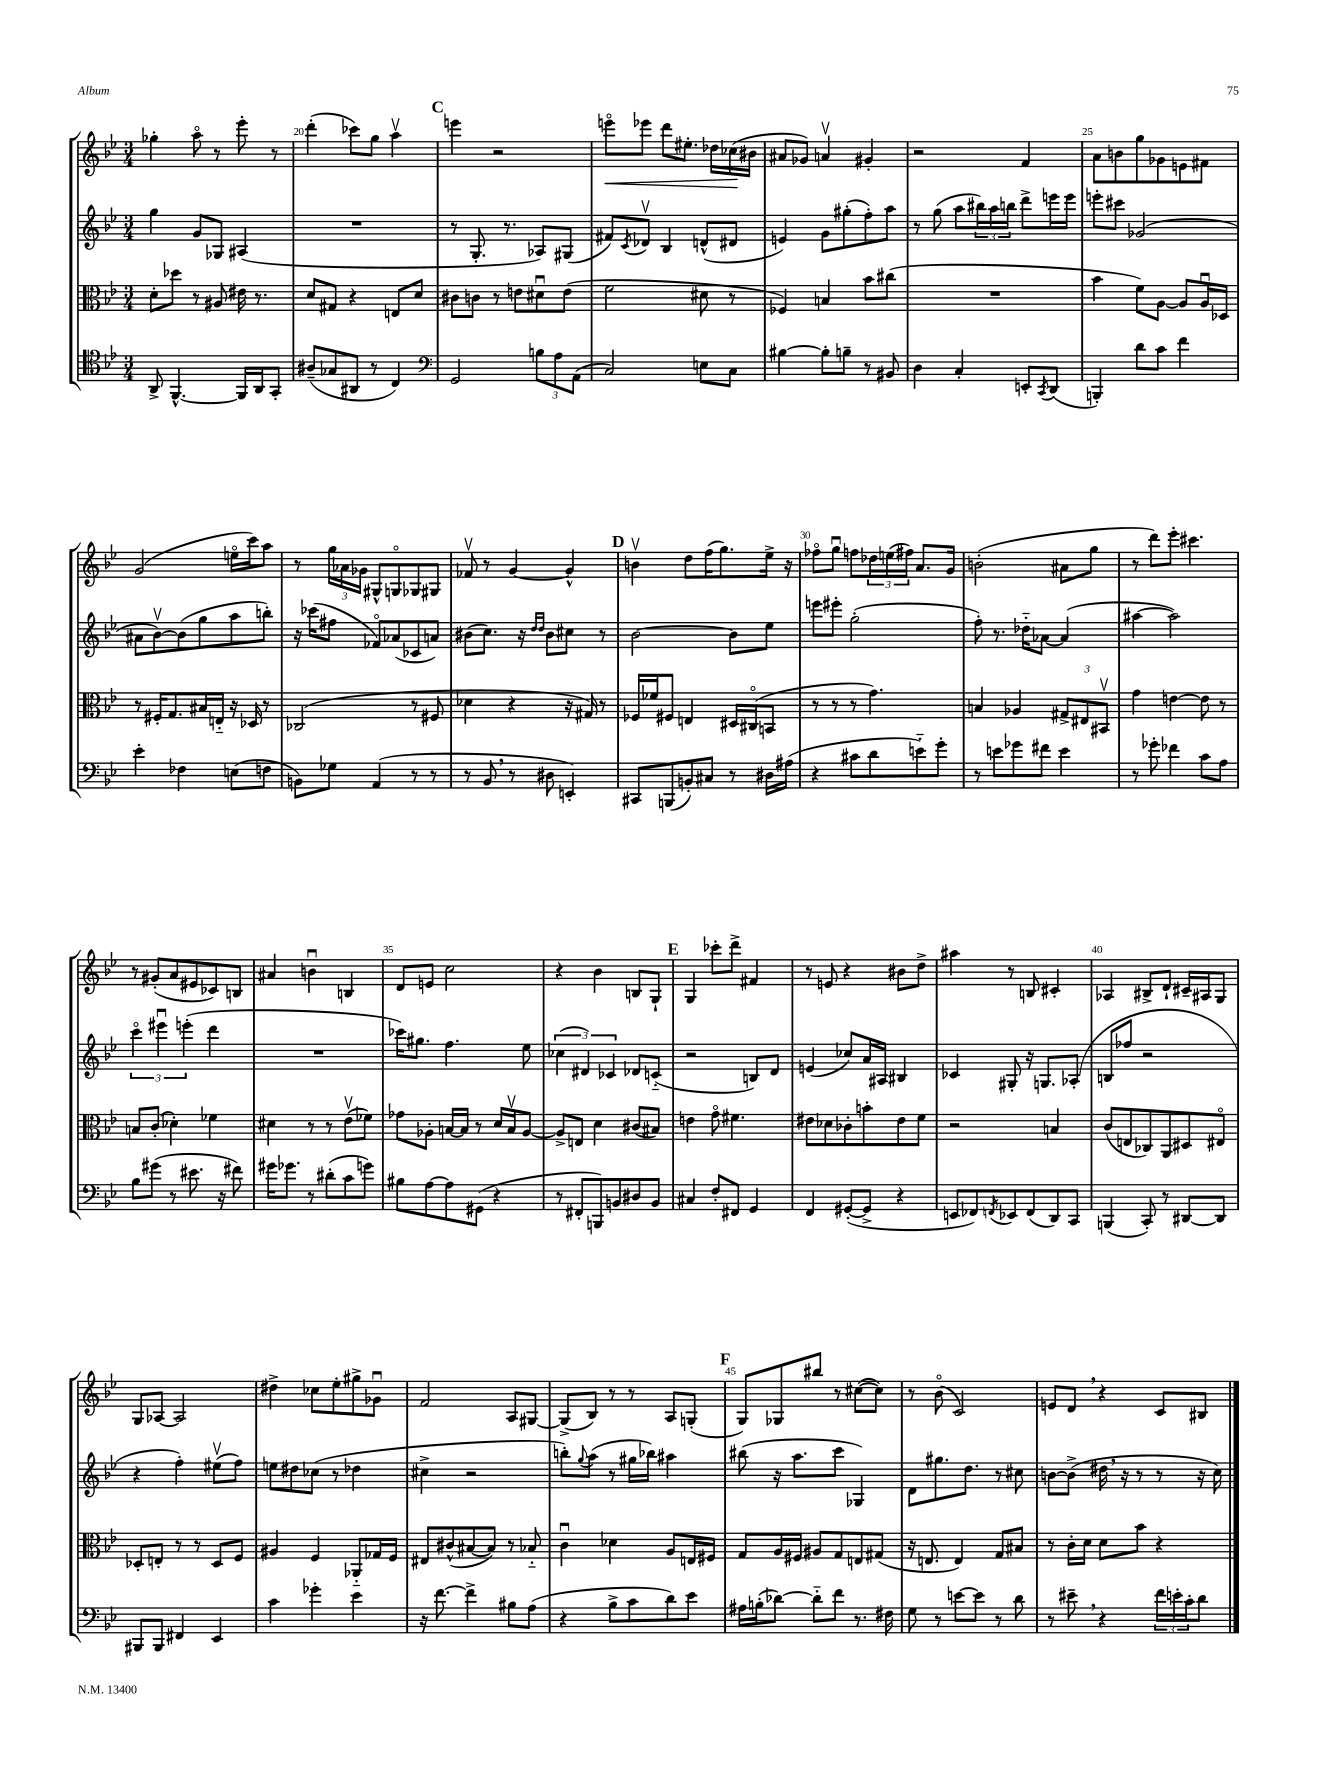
<<
\new StaffGroup <<
\new Staff = "s0" {
    \clef treble \key bes \major \numericTimeSignature \time 3/4
    ges''4-. a''8\flageolet r8 ees'''8-. r8 |
    d'''4-.( ces'''8) g''8 a''4\upbow |
    \mark \markup { \bold "C" } e'''4 r2 |
    e'''8\flageolet\< ees'''8 d'''8 eis''8.-. des''16 ces''16\!( bis'16 |
    ais'8 ges'8) a'4\upbow gis'4-. |
    r2 f'4 |
    a'8 b'8 g''8 ges'8 e'8 fis'8 |
    g'2( e''16\flageolet c'''16) a''8 |
    r8 \tuplet 3/2 { g''16 aes'16 ges'16 } gis8-^ g8\flageolet ges8 gis8 |
    fes'8\upbow r8 g'4~ g'4-^ |
    \mark \markup { \bold "D" } b'4\upbow d''8 f''16( g''8.) ees''16-> r16 |
    fes''8\flageolet g''8\downbow f''8 \tuplet 3/2 { des''16 e''16( fis''16) } a'8. g'16 |
    b'2-.( ais'8 g''8 |
    r8 d'''8) ees'''8-. cis'''4. |
    r8 gis'8-.( a'8 eis'8 ces'8) b8 |
    ais'4 b'4\downbow b4 |
    d'8 e'8 c''2 |
    r4 bes'4 b8 g8-! |
    \mark \markup { \bold "E" } g4 ces'''8-. d'''8-> fis'4 |
    r8 e'8 r4 bis'8 d''8-> |
    ais''4 r8 b8 cis'4-. |
    aes4 bis8-> d'8-! cis'16-- ais16 g8 |
    g8 aes8~ aes2 |
    dis''4-> ces''8 ees''8-. gis''8-> ges'8\downbow |
    f'2 a8 gis8~ |
    gis8->( bes8) r8 r8 a8 g8-.( |
    \mark \markup { \bold "F" } g8) ges8 bis''8 r8 cis''8~( cis''8) |
    r8 bes'8\flageolet( c'2) |
    e'8 d'8 \breathe r4 c'8 bis8 \bar "|." |
}
\new Staff = "s1" {
    \clef treble \key bes \major \numericTimeSignature \time 3/4
    g''4 g'8 ges8 ais4( |
    R2. |
    \mark \markup { \bold "C" } r8 g8.-. r8. aes8) gis8( |
    fis'8) \acciaccatura { c'8 } des'8\upbow bes4 d'8-^( dis'8 |
    e'4) g'8 gis''8-.( f''8-.) a''8 |
    r8 g''8( a''8 \tuplet 3/2 { bis''16) a''16 b''16 } d'''8-> e'''16 e'''16 |
    e'''8-. cis'''8 ges'2( |
    ais'8 bes'8~\upbow) bes'8( g''8 a''8 b''8-.) |
    r16 ces'''16( fis''8 fes'8\flageolet) aes'8( ces'8 a'8) |
    bis'8( c''8.) r16 \grace { d''16 d''16 } bis'8 cis''8 r8 |
    \mark \markup { \bold "D" } bes'2~ bes'8 ees''8 |
    e'''8 eis'''8-. g''2-.( |
    f''8-.) r8. des''16-_ aes'8~ aes'4( |
    ais''4~ ais''2) |
    \tuplet 3/2 { c'''4\flageolet eis'''4\downbow e'''4-.( } d'''4 |
    R2. |
    ces'''16) gis''8. f''4. ees''8 |
    \tuplet 3/2 { ces''4( dis'4) ces'4 } des'8 c'8-_( |
    \mark \markup { \bold "E" } r2 b8) d'8 |
    e'4( ces''8) a'16 ais16 bis4 |
    ces'4 gis8-. r16 g8. aes8-.( |
    b8 fes''8 r2 |
    r4 f''4-.) eis''8\upbow( f''8) |
    e''8 dis''8 ces''8( r8 des''4 |
    cis''4-> r2 |
    b''8-.) \appoggiatura { g''8 } a''8( r8 gis''16 bes''16) ais''4 |
    \mark \markup { \bold "F" } bis''8( r16 a''8. c'''8 ges4) |
    d'8 gis''8. d''8. r8 cis''8 |
    b'8~ b'8->( dis''16 \breathe r16 r8 r8 r16 c''16) \bar "|." |
}
\new Staff = "s2" {
    \clef alto \key bes \major \numericTimeSignature \time 3/4
    d'8-. des''8 r8 ais8 eis'16 r8. |
    d'8 gis8 r4 e8 d'8 |
    \mark \markup { \bold "C" } cis'8 c'8 r8 e'8 dis'8\downbow e'8( |
    f'2 dis'8 r8 |
    fes4) b4 bes'8 cis''8( |
    R2. |
    bes'4 f'8) a8~ a8 a16\downbow des16 |
    r8 fis16-. g8. bis16 e16-_ r16 des16 r8 |
    ces2( r8 fis8 |
    des'4 r4 r16 gis16) r8 |
    \mark \markup { \bold "D" } fes16 fes'16 fis8 e4 dis16 cis16\flageolet( b,8 |
    r8 r8 r8 g'4.) |
    b4 aes4 \tuplet 3/2 { gis8-> eis8 bis,8\upbow } |
    g'4 e'4~ e'8 r8 |
    b8 c'8-.( des'4-.) fes'4 |
    dis'4 r8 r8 ees'8\upbow( fes'8) |
    ges'8 aes8-. b16~ b16 r8 d'16 b16\upbow aes8~ |
    aes8-> e8 d'4 cis'8( bis8) |
    \mark \markup { \bold "E" } e'4 g'8\flageolet fis'4. |
    eis'8 des'8 ces'8-. b'8-. eis'8 f'8 |
    r2 b4 |
    c'8( e8 ces8) a,8 dis8 eis8\flageolet |
    des8-. e8-. r8 r8 des8 f8 |
    ais4 f4 aes,8-_ ges16 f16 |
    eis8 cis'8-^( bis8~ bis8) r8 bes8-_ |
    c'4\downbow des'4 a8 e16 fis16 |
    \mark \markup { \bold "F" } g8 a16 fis16 ais8 g8 e8 gis8( |
    r16 e8. e4) g8 bis8 |
    r8 c'16-. d'16 d'8 bes'8 r4 \bar "|." |
}
\new Staff = "s3" {
    \clef tenor \key bes \major \numericTimeSignature \time 3/4
    a,8-> f,4.~-^ f,16 a,16 g,8-. |
    ais8--( ges8 ais,8 r8 c4) |
    \mark \markup { \bold "C" } \clef bass g,2 \tuplet 3/2 { b8 a8 a,8( } |
    c2) e8 c8 |
    bis4~ bis8-. b8-- r8 bis,8 |
    d4 c4-. e,8-. \acciaccatura { c,8 } d,8( |
    b,,4-.) d'8 c'8 f'4 |
    ees'4-. fes4 e8( f8 |
    b,8) ges8 a,4( r8 r8 |
    r8 bes,8 \breathe r8 dis8 e,4-.) |
    \mark \markup { \bold "D" } cis,8 b,,8( b,8-.) cis8 r8 dis16 ais16( |
    r4 cis'8 d'8 e'8-_) g'8-. |
    r8 e'8 ges'8 fis'8 e'4 |
    r8 ges'8-. fes'4 c'8 a8 |
    bes8 gis'8( r8 eis'8. r16 fis'8) |
    gis'16 ges'8. r8 dis'8-.( c'8 g'8) |
    bis8 a8~ a8 gis,8( r4 |
    r8 fis,8-. b,,8) b,8 dis8 b,8 |
    \mark \markup { \bold "E" } cis4 f8-. fis,8 g,4 |
    f,4 gis,8~-.( gis,8-> r4 |
    e,8 fes,8) \acciaccatura { f,8 } ees,8 f,8( d,8) c,8 |
    b,,4( c,8-.) r8 dis,8~ dis,8 |
    bis,,8 bis,,8 fis,4 ees,4 |
    c'4 ges'4-. ees'4 |
    r16 f'8.~ f'4-> bis8 a8( |
    r4 bes8-> c'8 d'8) ees'8 |
    \mark \markup { \bold "F" } ais16 b16-.( des'8~) des'8-_ f'8 r8. fis16 |
    g8 r8 e'8~ e'8 r8 d'8 |
    r8 eis'8-- \breathe r4 \tuplet 3/2 { f'16 e'16-. c'16-. } d'8 \bar "|." |
}
>>
>>
\layout { \context { \Score currentBarNumber = #19 \override BarNumber.break-visibility = ##(#f #t #t) barNumberVisibility = #(every-nth-bar-number-visible 5) } }
